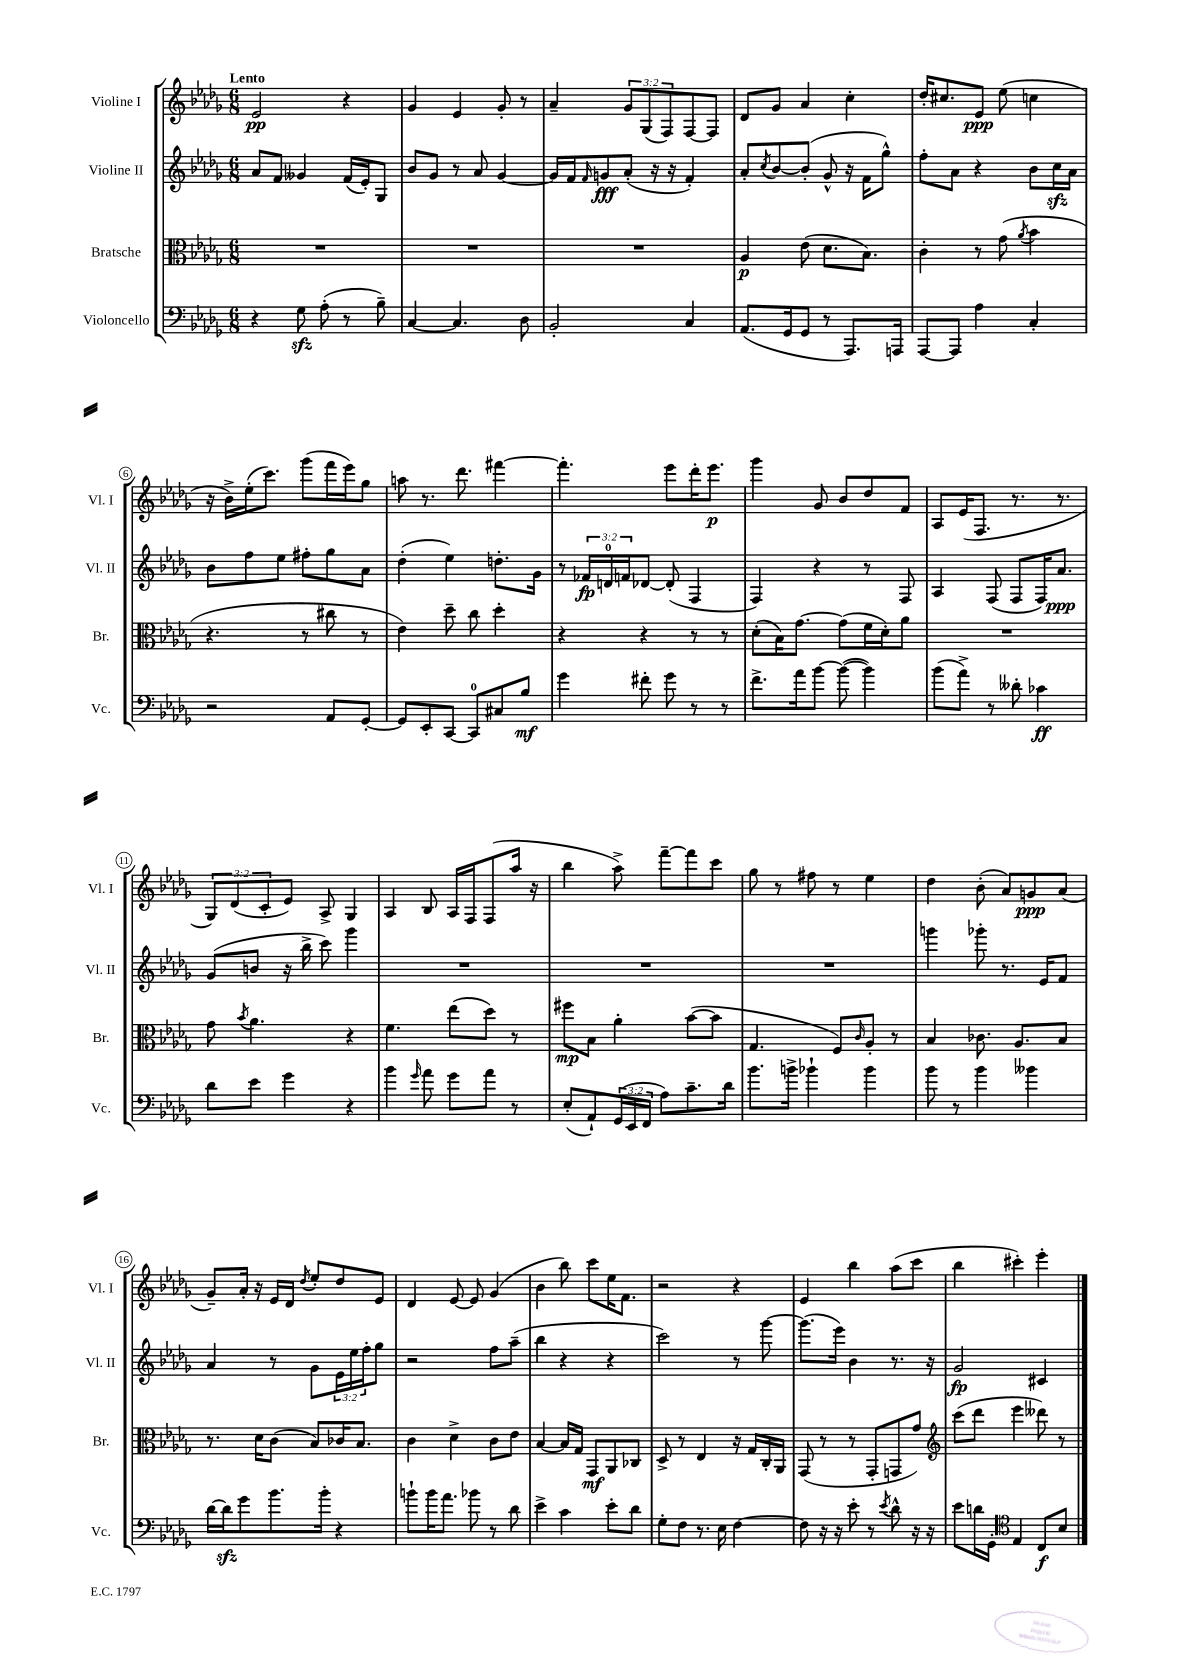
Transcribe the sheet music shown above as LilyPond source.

<<
\new StaffGroup <<
\new Staff = "s0" \with { instrumentName = "Violine I" shortInstrumentName = "Vl. I" } {
    \clef treble \key des \major \numericTimeSignature \time 6/8 \override Staff.TupletNumber.text = #tuplet-number::calc-fraction-text \tempo "Lento"
    ees'2\pp r4 |
    ges'4 ees'4 ges'8-. r8 |
    aes'4-- \tuplet 3/2 { ges'8 ges8( f8) } f8~ f8 |
    des'8 ges'8 aes'4 c''4-. |
    des''16-. cis''8. ees'8\ppp ees''8( c''4 |
    r16 bes'16->) ees''16-.( c'''8.) ges'''8( f'''16 ees'''16) ges''8 |
    a''8 r8. des'''8. fis'''4~ |
    fis'''4.-. ees'''8 des'''16-. ees'''8.\p |
    ges'''4 ges'8 bes'8 des''8 f'8 |
    aes8 ees'16( f8. r8. r8. |
    \tuplet 3/2 { ges8) des'8( c'8-. } ees'8) aes8-> ges4 |
    aes4 bes8 aes16 f16 f8( aes''16 r16 |
    bes''4 aes''8->) f'''8~-- f'''8 c'''8 |
    ges''8 r8 fis''8 r8 ees''4 |
    des''4 bes'8-.( aes'8) g'8\ppp aes'8( |
    ges'8--) aes'16-. r16 ees'16 des'16 \acciaccatura { des''8 } ees''8-. des''8 ees'8 |
    des'4 ees'8~ ees'8 ges'4( |
    bes'4 bes''8) c'''8 ees''16 f'8. |
    r2 r4 |
    ees'4 bes''4 aes''8( c'''8 |
    bes''4 cis'''4-.) ees'''4-. \bar "|." |
}
\new Staff = "s1" \with { instrumentName = "Violine II" shortInstrumentName = "Vl. II" } {
    \clef treble \key des \major \numericTimeSignature \time 6/8 \override Staff.TupletNumber.text = #tuplet-number::calc-fraction-text
    aes'8 f'8 geses'4 f'16( ees'16-.) ges8 |
    bes'8 ges'8 r8 aes'8 ges'4~ |
    ges'16 f'16 \grace { f'16 } g'8\fff aes'8-.( r16 r16 f'4-.) |
    aes'8-. \acciaccatura { c''8 } bes'8~ bes'8-.( ges'8-^ r16 f'16 ges''8-^) |
    f''8-. aes'8 r4 bes'8 c''16\sfz aes'16 |
    bes'8 f''8 ees''8 fis''8-. ges''8 aes'8 |
    des''4-.( ees''4) d''8.-. ges'16 |
    r8 \tuplet 3/2 { fes'16\fp d'16-0 f'16 } des'8~ des'8-.( f4 |
    f4) r4 r8 f8 |
    aes4 f8( f8 f16) aes'8.\ppp |
    ges'8( b'8 r16 bes''16-> c'''8) ges'''4 |
    R2. |
    R2. |
    R2. |
    g'''4 ges'''8-. r8. ees'16 f'8 |
    aes'4 r8 ges'8 \tuplet 3/2 { ees'16 ees''16 f''16-. } ges''8 |
    r2 f''8 aes''8--( |
    bes''4 r4 r4 |
    c'''2) r8 ges'''8~ |
    ges'''8.( ees'''16) bes'4 r8. r16 |
    ges'2\fp cis'4 \bar "|." |
}
\new Staff = "s2" \with { instrumentName = "Bratsche" shortInstrumentName = "Br." } {
    \clef alto \key des \major \numericTimeSignature \time 6/8
    R2. |
    R2. |
    R2. |
    aes4\p ees'8( des'8. bes8.) |
    c'4-. r8 ges'8( \acciaccatura { aes'8 } bes'4 |
    r4. r8 cis''8 r8 |
    ees'4) des''8-- c''8 des''4-. |
    r4 r4 r8 r8 |
    des'8-.( bes16) ges'8.~ ges'8( f'16 des'16-.) aes'8 |
    R2. |
    ges'8 \acciaccatura { bes'8 } aes'4. r4 |
    f'4. ees''8( des''8) r8 |
    fis''8\mp bes8 aes'4-. bes'8~( bes'8 |
    ges4. f8) \grace { c'16 } aes8-. r8 |
    bes4 ces'8. aes8. bes8 |
    r8. des'16 c'8( bes8) ces'16 bes8. |
    c'4 des'4-> c'8 ees'8 |
    bes4~ bes16 ges16 ges,8\mf aes,8 ces8 |
    des8-> r8 ees4 r16 ges16 c16-. aes,16 |
    ges,8( r8 r8 ges,8-. g,8 ges'8) |
    \clef treble c'''8( des'''8 ees'''4 deses'''8) r8 \bar "|." |
}
\new Staff = "s3" \with { instrumentName = "Violoncello" shortInstrumentName = "Vc." } {
    \clef bass \key des \major \numericTimeSignature \time 6/8 \override Staff.TupletNumber.text = #tuplet-number::calc-fraction-text
    r4 ges8\sfz aes8-.( r8 bes8--) |
    c4~ c4. des8 |
    bes,2-. c4 |
    aes,8.( ges,16 ges,8 r8 aes,,8.) a,,16 |
    aes,,8~ aes,,8 aes4 c4-. |
    r2 aes,8 ges,8~-. |
    ges,8 ees,8-. c,8~ c,8-0 cis8 bes8\mf |
    ges'4 fis'8-. ges'8 r8 r8 |
    f'8.-> aes'16 bes'8~ bes'8~( bes'4) |
    bes'8( aes'8->) r8 deses'8-. ces'4\ff |
    des'8 ees'8 ges'4 r4 |
    bes'4 \grace { ges'16 } aes'8 ges'8 aes'8 r8 |
    ees8-.( aes,8-!) \tuplet 3/2 { ges,16( ees,16 f,16 } aes8) c'8.-- des'16 |
    bes'8. b'16-> bes'4-! bes'4 |
    bes'8 r8 bes'4 beses'4 |
    des'16~ des'16\sfz ges'8 bes'8. bes'16-. r4 |
    b'8-! b'16 aes'8. bes'8 r8 des'8 |
    ees'4-> c'4 ees'8-. des'8 |
    ges8-. f8 r8. ees16 f4~ |
    f8 r16 r16 ees'8-. r8 \acciaccatura { ees'8 } des'8-^ r16 r16 |
    ees'8 d'16 ges,16-. \clef tenor ees4 c8\f bes8 \bar "|." |
}
>>
>>
\layout { \context { \Score \override BarNumber.stencil = #(make-stencil-circler 0.1 0.3 ly:text-interface::print) } }
